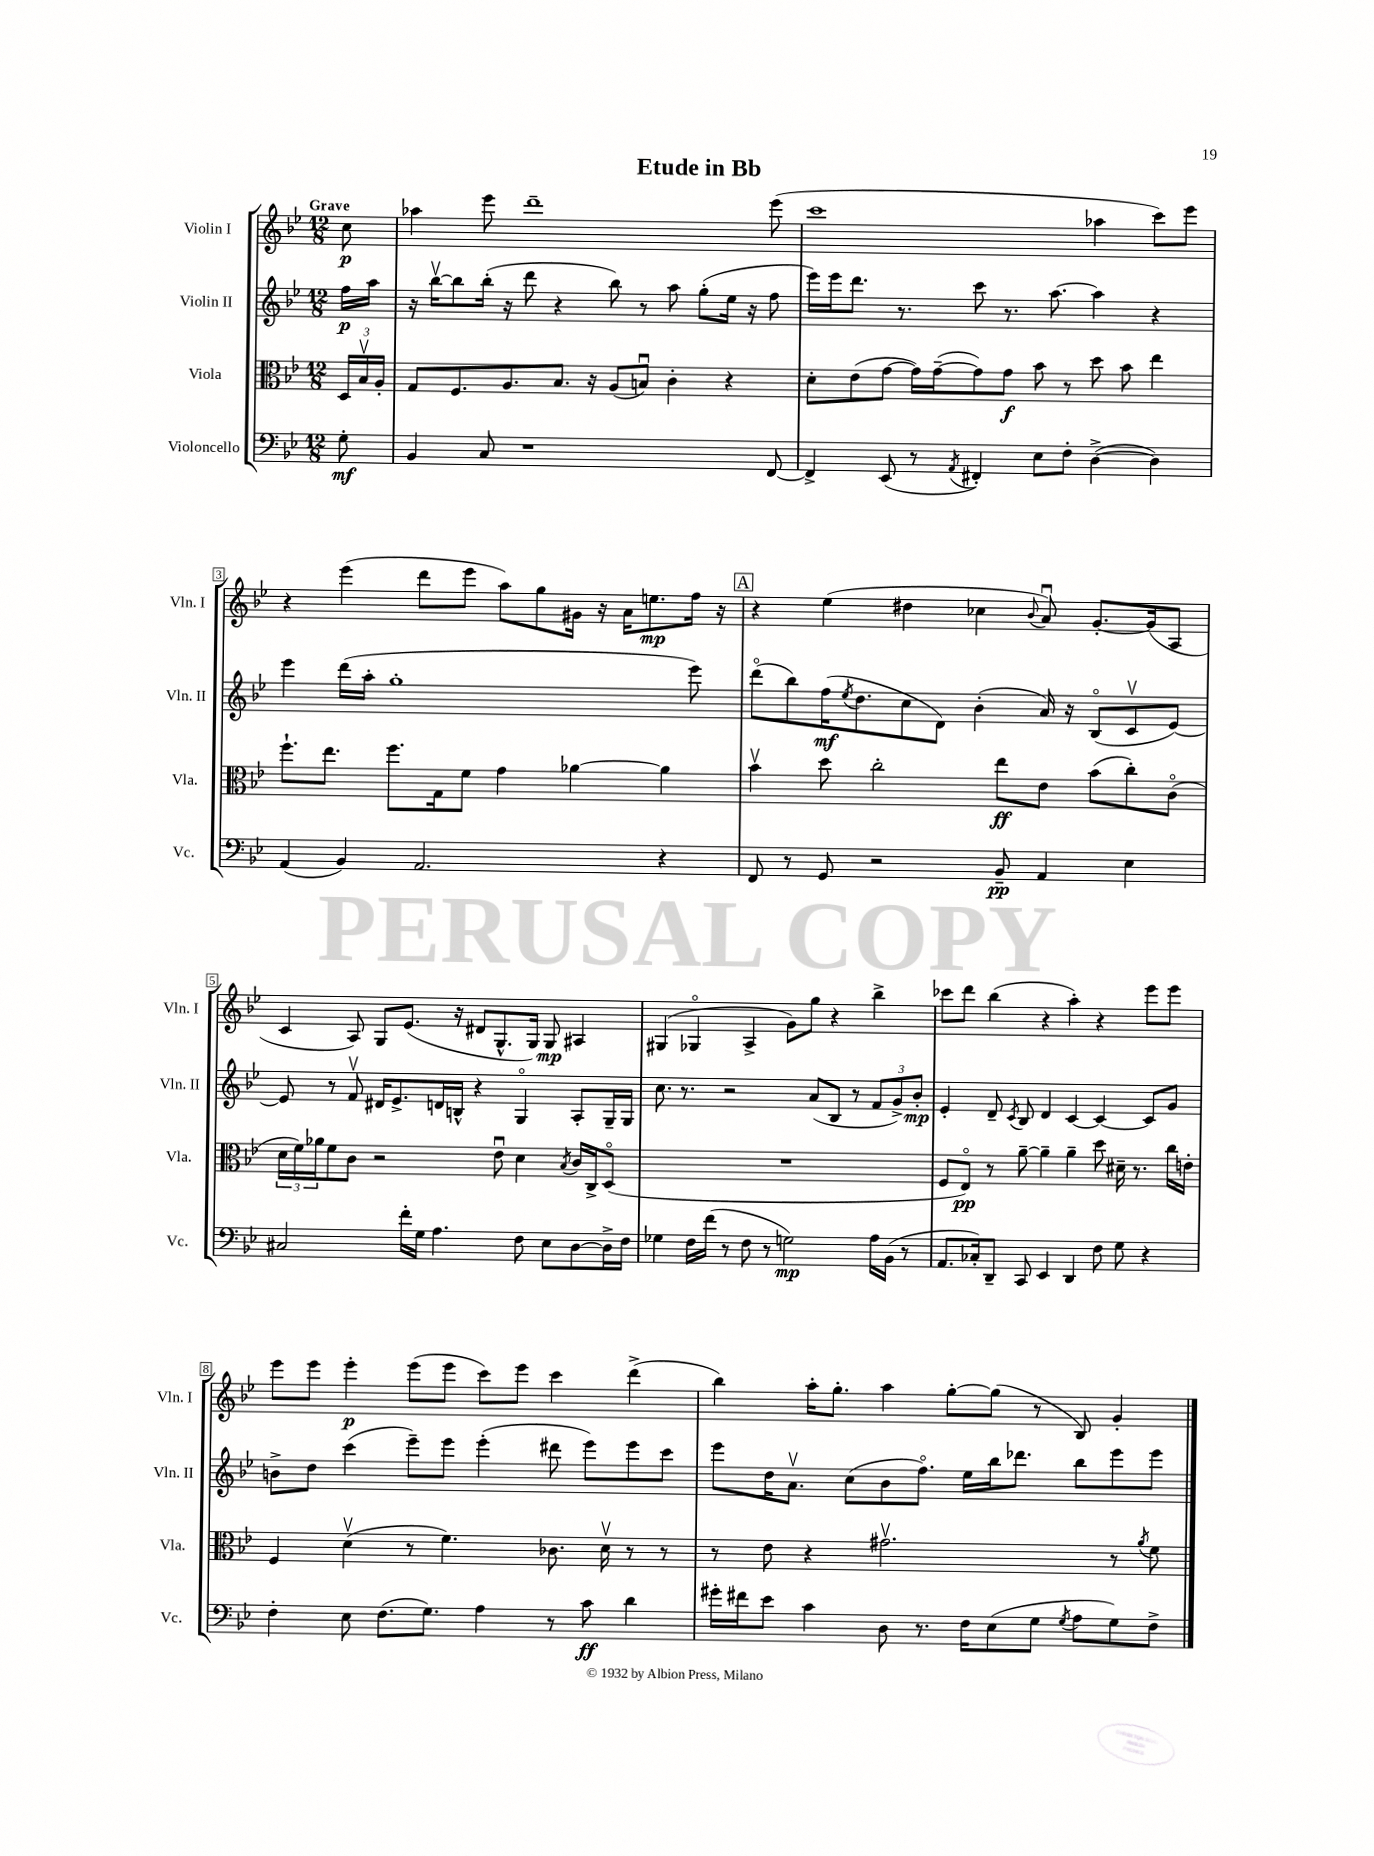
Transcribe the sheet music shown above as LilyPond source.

\header { title = "Etude in Bb" }
<<
\new StaffGroup <<
\new Staff = "s0" \with { instrumentName = "Violin I" shortInstrumentName = "Vln. I" } {
    \clef treble \key bes \major \numericTimeSignature \time 12/8 \partial 8 \tempo "Grave"
    c''8\p |
    aes''4 ees'''8 d'''1-- ees'''8( |
    c'''1 aes''4 c'''8) ees'''8 |
    r4 ees'''4( d'''8 ees'''8 a''8) g''8 gis'16 r16 a'16 e''8.\mp f''16 r16 |
    \mark \markup { \box "A" } r4 ees''4( dis''4 ces''4 \appoggiatura { bes'8 } a'8\downbow) g'8.~-. g'16( a8 |
    c'4 a8) g8 ees'8.( r16 dis'8 g8.-^ g16) g8\mp ais4 |
    gis4( ges4\flageolet a4-> g'8) g''8 r4 bes''4-> |
    ces'''8 d'''8 bes''4( r4 a''4-.) r4 ees'''8 ees'''8 |
    ees'''8 ees'''8 ees'''4-.\p ees'''8( ees'''8 c'''8) ees'''8 c'''4 d'''4->( |
    bes''4) a''16-. g''8.-. a''4 g''8~-. g''8( r8 bes8) g'4-. \bar "|." |
}
\new Staff = "s1" \with { instrumentName = "Violin II" shortInstrumentName = "Vln. II" } {
    \clef treble \key bes \major \numericTimeSignature \time 12/8 \partial 8
    f''16\p a''16 |
    r16 bes''16~\upbow bes''8 bes''16-.( r16 d'''8 r4 bes''8) r8 a''8 g''8-.( ees''16 r16 f''8 |
    ees'''16) ees'''16 d'''8. r8. c'''8 r8. a''8.~ a''4 r4 |
    ees'''4 d'''16( a''16-. g''1-. ees'''8) |
    \mark \markup { \box "A" } d'''8\flageolet( bes''8) f''16\mf( \acciaccatura { ees''8 } d''8. c''8 d'8) bes'4-.( a'16) r16 bes8\flageolet( c'8\upbow ees'8~) |
    ees'8 r8 f'8\upbow dis'16 ees'8.-> d'16 b16-^ r4 g4\flageolet a8-. g16-- g16 |
    c''8. r8. r2 a'8( bes8 r8 \tuplet 3/2 { f'8 g'8->) bes'8-.\mp } |
    ees'4-. d'8-- \acciaccatura { c'8 } bes8 d'4 c'4~ c'4~ c'8 g'8 |
    b'8-> d''8 c'''4( ees'''8--) ees'''8 ees'''4-.( dis'''8 ees'''8) ees'''8 c'''8 |
    ees'''8 d''16 a'8.\upbow c''8( bes'8 f''8.\flageolet) ees''16 bes''16 des'''8. bes''8 ees'''8 ees'''8 \bar "|." |
}
\new Staff = "s2" \with { instrumentName = "Viola" shortInstrumentName = "Vla." } {
    \clef alto \key bes \major \numericTimeSignature \time 12/8 \partial 8
    \tuplet 3/2 { d16 bes16\upbow a16-. } |
    g8 f8. a8. bes8. r16 a8( b8\downbow) c'4-. r4 |
    d'8-. ees'8( g'8~ g'16) g'16~--( g'8) g'8\f bes'8 r8 d''8 bes'8 ees''4 |
    f''8.-! ees''8. f''8. g16 f'8 g'4 aes'4~ aes'4 |
    \mark \markup { \box "A" } bes'4\upbow d''8 c''2-. ees''8\ff ees'8 bes'8( c''8-.) c'8\flageolet( |
    \tuplet 3/2 { d'16 f'16) aes'16 } f'8 c'8 r2 ees'8\downbow d'4 \acciaccatura { bes8 } c'16 c16-> d8\flageolet( |
    R1. |
    f8 ees8\flageolet\pp) r8 a'8~-- a'4-- a'4-- d''8 dis'16-- r8. c''16 e'16-. |
    f4 d'4\upbow( r8 f'4.) ces'8. d'16\upbow r8 r8 |
    r8 ees'8 r4 gis'2.\upbow r8 \acciaccatura { a'8 } f'8 \bar "|." |
}
\new Staff = "s3" \with { instrumentName = "Violoncello" shortInstrumentName = "Vc." } {
    \clef bass \key bes \major \numericTimeSignature \time 12/8 \partial 8
    g8-.\mf |
    bes,4 c8 r1 f,8~ |
    f,4-> ees,8( r8 \acciaccatura { a,8 } fis,4-.) ees8 f8-. d4~->( d4) |
    a,4( bes,4) a,2. r4 |
    \mark \markup { \box "A" } f,8 r8 g,8 r2 bes,8--\pp a,4 ees4 |
    cis2 f'16-. g16 a4. f8 ees8 d8~ d16-> f16 |
    ges4 f16 f'16( r8 f8 r8 g2\mp) a16 bes,16( r8 |
    a,8. ces16-.) d,8-- c,8 ees,4 d,4 f8 g8 r4 |
    f4-. ees8 f8.( g8.) a4 r8 c'8\ff d'4 |
    gis'16-. fis'16 ees'8 c'4 d8 r8. f16 ees8( g8 \acciaccatura { g8 } a8 g8) f8-> \bar "|." |
}
>>
>>
\layout { \context { \Score \override BarNumber.stencil = #(make-stencil-boxer 0.1 0.3 ly:text-interface::print) } }
